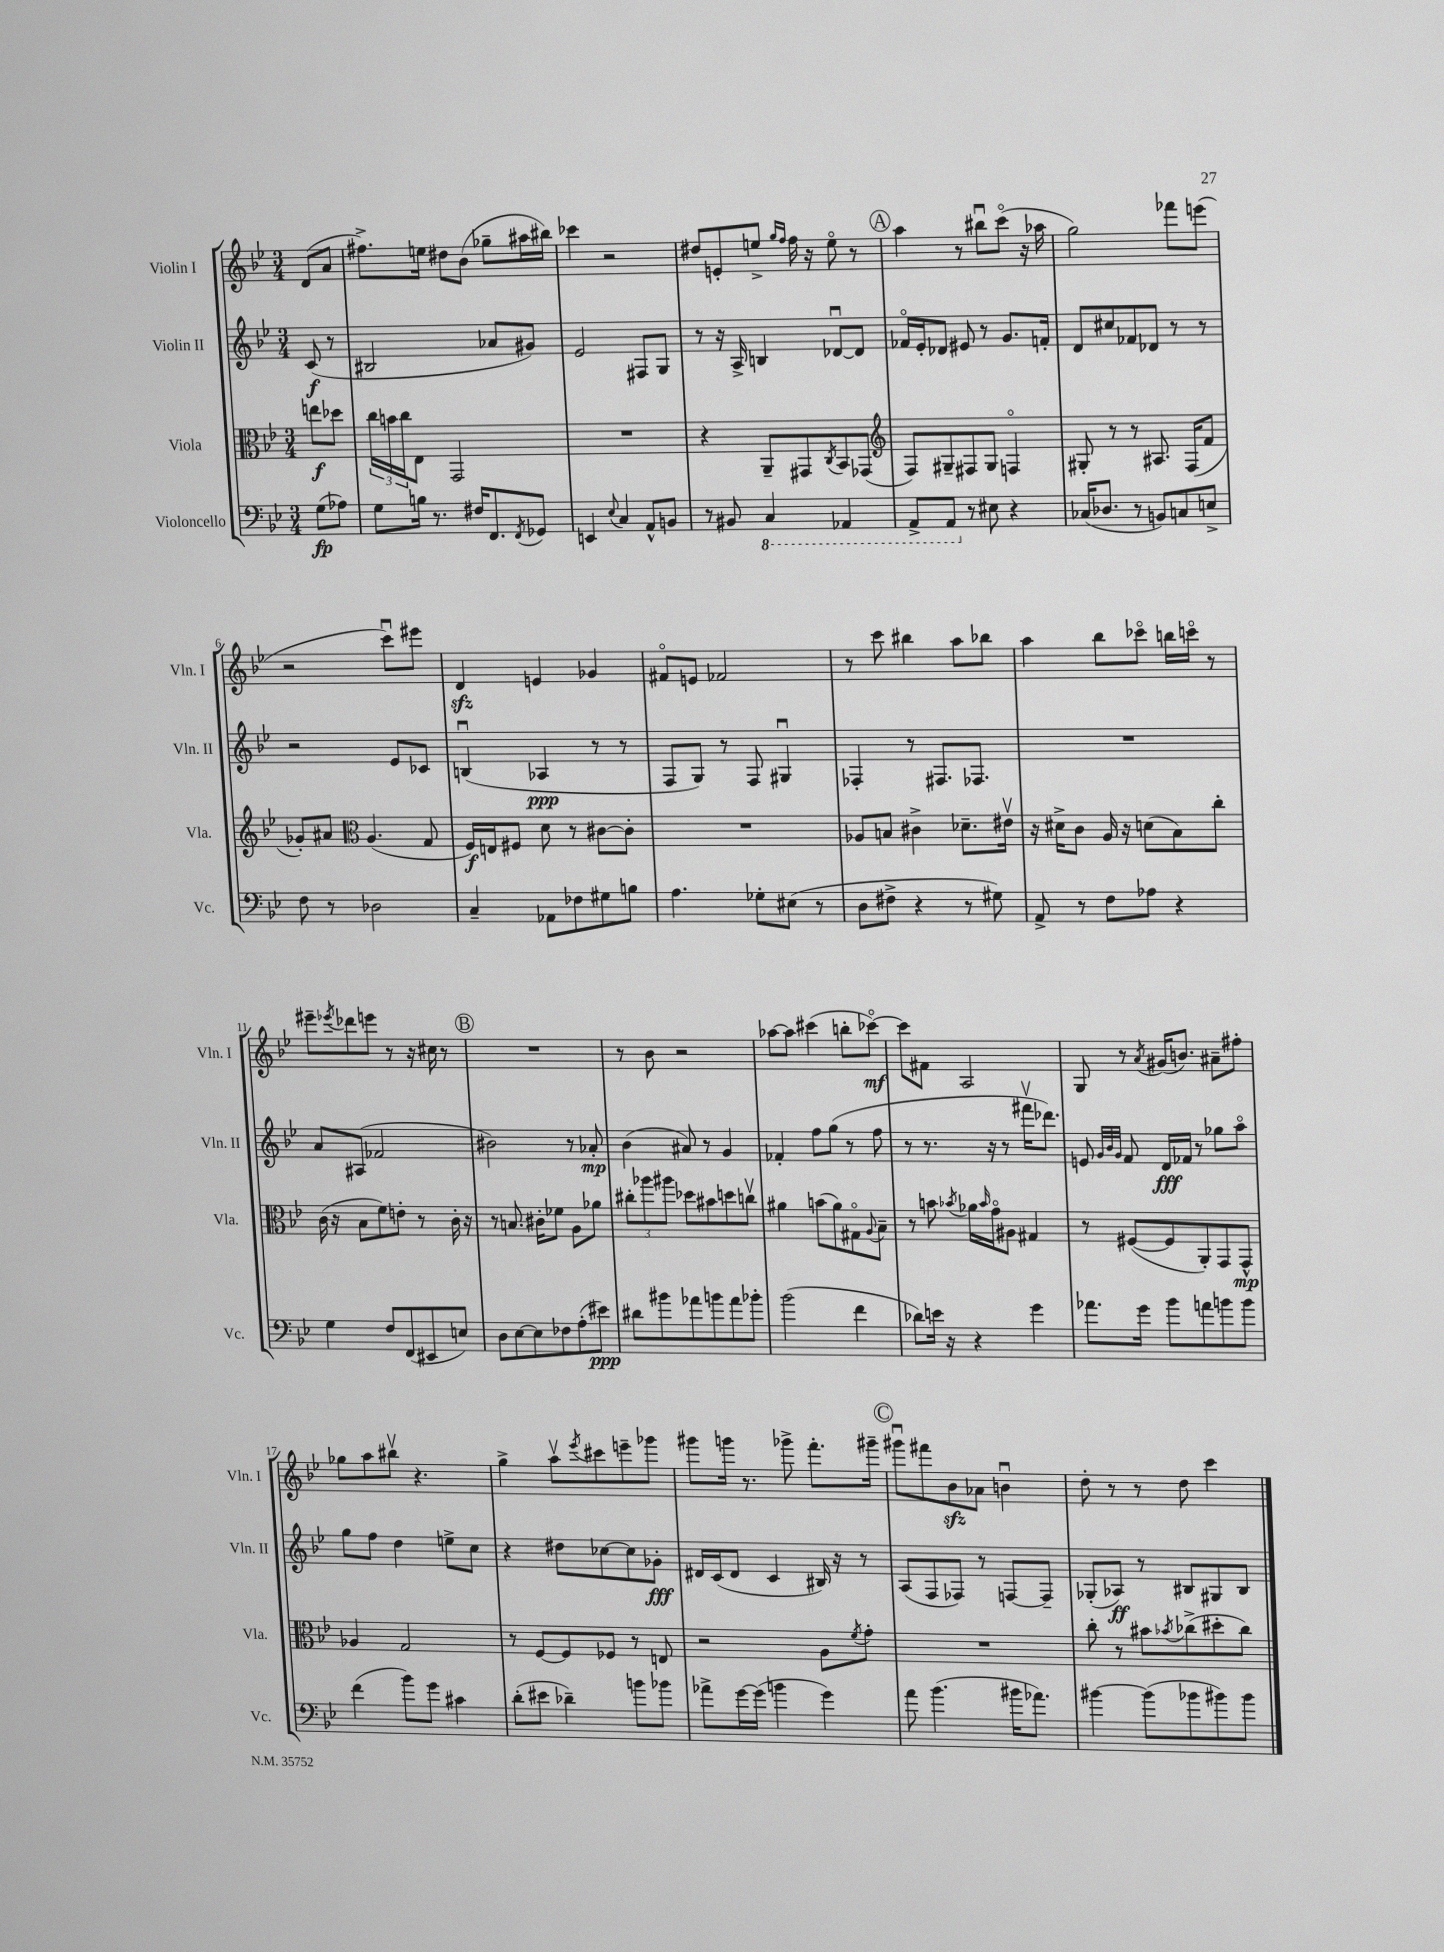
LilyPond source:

<<
\new StaffGroup <<
\new Staff = "s0" \with { instrumentName = "Violin I" shortInstrumentName = "Vln. I" } {
    \clef treble \key bes \major \numericTimeSignature \time 3/4 \partial 4
    d'8( a'8 |
    fis''8.->) e''16 dis''8 bes'8( ges''8-- ais''16 bis''16) |
    ces'''4 r2 |
    dis''8 e'8-. e''8-> \grace { g''16 f''16 } f''16 r16 e''8\flageolet r8 |
    \mark \markup { \circle "A" } a''4 r8 bis''8\downbow c'''8\flageolet( r16 aes''16 |
    g''2) fes'''8 e'''8( |
    r2 c'''8\downbow) eis'''8 |
    d'4\sfz e'4 ges'4 |
    fis'8\flageolet e'8 fes'2 |
    r8 c'''8 bis''4 a''8 bes''8 |
    a''4 bes''8 ces'''8\flageolet b''16 c'''16\flageolet r8 |
    eis'''8-- \acciaccatura { ees'''8 } des'''8 e'''8 r8 r16 cis''16 r8 |
    \mark \markup { \circle "B" } R2. |
    r8 bes'8 r2 |
    aes''8~ aes''8 cis'''4( b''8-. ces'''8~\flageolet\mf) |
    ces'''8 fis'8 a2 |
    g8 r8 \acciaccatura { a'8 } gis'16( b'8.) ais'8-- fis''8-. |
    ges''8 a''8 bis''8\upbow r4. |
    g''4-> a''8\upbow \acciaccatura { ees'''8 } cis'''8 e'''8-- ges'''8 |
    gis'''8 g'''16 r8. ges'''8-> f'''8.-. gis'''16-- |
    \mark \markup { \circle "C" } gis'''8\downbow fis'''8 bes'8\sfz aes'8 b'4\downbow |
    d''8-. r8 r8 d''8 c'''4 \bar "|." |
}
\new Staff = "s1" \with { instrumentName = "Violin II" shortInstrumentName = "Vln. II" } {
    \clef treble \key bes \major \numericTimeSignature \time 3/4 \partial 4
    c'8\f( r8 |
    bis2 aes'8 gis'8) |
    ees'2 fis8 g8 |
    r8 r16 a16-> b4 des'8~\downbow des'8 |
    \mark \markup { \circle "A" } fes'16\flageolet ees'16-. des'8 eis'8 r8 g'8. f'16-. |
    d'8 cis''8 fes'8 des'8 r8 r8 |
    r2 ees'8 ces'8 |
    b4\downbow( aes4\ppp r8 r8 |
    f8 g8) r8 f8 gis4\downbow |
    fes4-. r8 fis8. fes8. |
    R2. |
    a'8 ais8( fes'2 |
    \mark \markup { \circle "B" } bis'2) r8 aes'8-.\mp |
    bes'4( ais'8) r8 g'4 |
    fes'4-. f''8 g''8( r8 f''8 |
    r8 r8. r16 r8 fis'''16\upbow des'''8.) |
    e'8 \grace { g'32 bes'32 g'32 } f'8 d'16\fff fes'16 r8 ges''8 a''8\flageolet |
    g''8 f''8 d''4 e''8-> c''8 |
    r4 dis''8 ces''8~ ces''8 ges'8-.\fff |
    dis'16 c'16( dis'8 c'4 bis16) r16 r8 |
    \mark \markup { \circle "C" } a8( f8 fes8) r8 f8~ f8-- |
    ges8-.( aes8\ff) r8 bis8 gis8 bis8 \bar "|." |
}
\new Staff = "s2" \with { instrumentName = "Viola" shortInstrumentName = "Vla." } {
    \clef alto \key bes \major \numericTimeSignature \time 3/4 \partial 4
    e''8\f des''8 |
    \tuplet 3/2 { c''16 b'16 c''16 } ees8 g,2 |
    R2. |
    r4 a,8-- gis,8 \acciaccatura { c8 } bes,8 ges,8( |
    \mark \markup { \circle "A" } \clef treble f8) gis8-- fis8 gis8 f4\flageolet |
    gis8-. r8 r8 ais8. f16( f'8 |
    ges'8-.) ais'8 \clef alto a4.( g8 |
    f16\f) e16 fis8 d'8 r8 cis'8~ cis'8-. |
    R2. |
    aes8 b8 cis'4-> des'8.-- eis'16\upbow |
    r16 dis'16-> c'8 a16 r16 d'8( bes8) c''8-. |
    c'16( r16 bes8 f'8) e'8-. r8 c'16-. r16 |
    \mark \markup { \circle "B" } r8 b8. cis'16-. fes'8 a8 aes'8 |
    \tuplet 3/2 { cis''8-. aes''8 ais''8 } des''8 bis'8 d''8 c''8\upbow |
    ais'4 b'8( ais'8) gis8\flageolet \appoggiatura { a8 } bes8-- |
    r8 b'8 \acciaccatura { bes'8 } aes'16 \grace { bes'16 } g'16\flageolet ais8 gis4 |
    r8 fis8~( fis8 a,8-.) g,8 g,8-^\mp |
    aes4 g2 |
    r8 f8~ f8 fes8 r8 e8 |
    r2 a8 \acciaccatura { f'8 } g'8-. |
    \mark \markup { \circle "C" } R2. |
    c''8-. r8 bis'8 \acciaccatura { bes'8 } ces''8->( dis''8-. ces''8) \bar "|." |
}
\new Staff = "s3" \with { instrumentName = "Violoncello" shortInstrumentName = "Vc." } {
    \clef bass \key bes \major \numericTimeSignature \time 3/4 \partial 4
    g8\fp( aes8) |
    g8 b16 r8. fis16 f,8. \acciaccatura { f,8 } ges,8 |
    e,4 \appoggiatura { ees8 } c4 a,8-^ b,8 |
    r8 bis,8 \ottava #-1 c,4 aes,,4 |
    \mark \markup { \circle "A" } a,,8-> a,,8 \ottava #0 r8 eis8 r4 |
    ces16( des8. r8 b,8) c8 e8-> |
    f8 r8 des2 |
    c4-- aes,8 fes8 gis8 b8 |
    a4. ges8-. eis8( r8 |
    d8 fis8-> r4 r8 gis8) |
    a,8-> r8 f8 aes8 r4 |
    g4 f8 f,8( eis,8 e8) |
    \mark \markup { \circle "B" } d8 ees8~ ees8 fes8 a8-.( eis'8\ppp) |
    dis'8 bis'8 aes'8 b'8 aes'8 bes'8-. |
    bes'2( f'4 |
    des'8) e'16 r16 r4 g'4 |
    aes'8. g'16 bes'8 a'8 b'8 b'8 |
    f'4( bes'8) g'8 cis'4 |
    d'8-.( eis'8 des'4--) b'8 bes'8 |
    aes'8-> g'16~ g'16( b'4 g'4) |
    \mark \markup { \circle "C" } a'8 bes'4.( bis'16 aes'8.) |
    bis'4~ bis'8( bes'8 bis'8) bis'8 \bar "|." |
}
>>
>>
